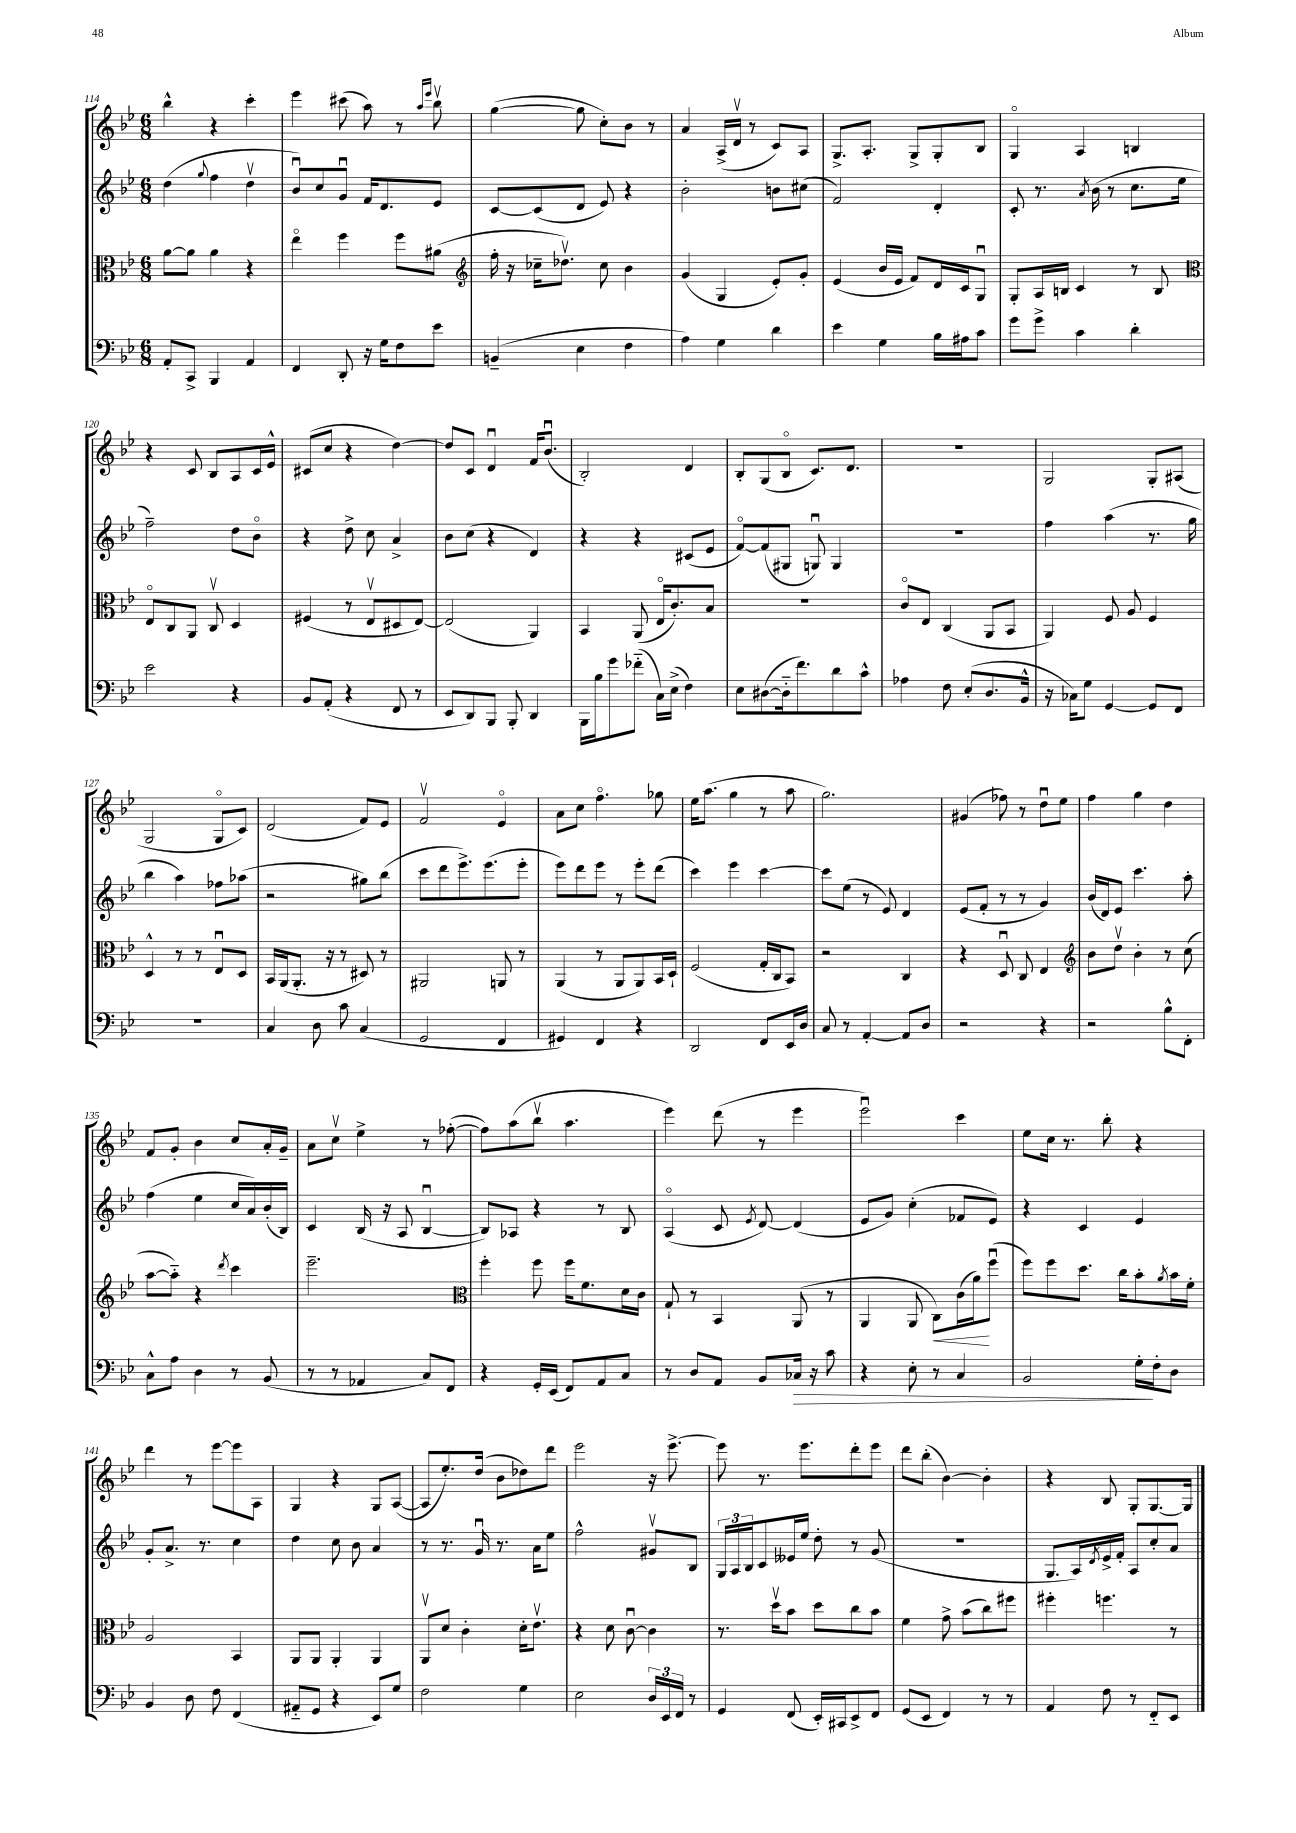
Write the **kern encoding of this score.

**kern	**kern	**kern	**kern
*staff4	*staff3	*staff2	*staff1
*clefF4	*clefC3	*clefG2	*clefG2
*k[b-e-]	*k[b-e-]	*k[b-e-]	*k[b-e-]
*M6/8	*M6/8	*M6/8	*M6/8
8AA'	[8a	(4dd	4bb-^^
8CC^	8a]	.	.
.	.	8qqgg	.
4BBB-	4a	4ff	4r
4AA	4r	4ddv	4ccc'
=	=	=	=
4FF	4ee-o	8b-u)	4eee-
.	.	8cc	.
8DD'	4ff	8gu	(8ccc#
16r	.	16f	8aa)
16G	.	8.d	.
8F	8ff	.	8r
.	.	.	16qqaa
.	.	.	16qqeee-
8e-	(8a#	8e-	8bb-v
=	=	=	=
*	*clefG2	*	*
(4BB~	16ff'	[8c	([4gg
.	16r	.	.
.	16cc-~	(8c]	.
.	8.dd-v)	.	.
4E-	.	8d	8gg]
.	8cc-	8e-)	8cc')
4F	4b-	4r	8b-
.	.	.	8r
=	=	=	=
4A)	(4g	2b-'	4a
4G	4G	.	(16A^
.	.	.	16dv
.	.	.	8r
4d	8e-')	8b	8c)
.	8g'	(8cc#	8A
=	=	=	=
4e-	(4e-	2f)	8.G^
.	.	.	8.A'
4G	16b-	.	.
.	16e-	.	.
.	8f)	.	8G^
16B-	16d	4d'	8G'
16A#	16c	.	.
8c	8Gu	.	8B-
=	=	=	=
8g	8G'	8c'	4Go
8g^	16A	8.r	.
.	16B	.	.
4c	4c	.	4A
.	.	8qa	.
.	.	(16b-	.
.	.	8r	.
4d'	8r	8.cc	4B
.	8B	.	.
.	.	16ee-	.
=	=	=	=
*	*clefC3	*	*
2e-	8E-o	2ff~)	4r
.	8C	.	.
.	8AA	.	8c
.	8Cv	.	8B-
4r	4D	8dd	8A
.	.	8b-o	16c
.	.	.	16e-^^
=	=	=	=
8BB-	(4F#	4r	(8c#
(8AA'	.	.	8cc
4r	8r	8dd^	4r
.	8E-v	8cc	.
8FF	8D#	4a^	[4dd)
8r	[8E-)	.	.
=	=	=	=
8EE-	(2E-]	8b-	8dd]
8DD)	.	(8cc	8c
8BBB-	.	4r	4du
8BBB-'	.	.	.
4DD	4AA)	4d)	16f
.	.	.	(8.b-u
=	=	=	=
16BBB-	4BB-	4r	2B-')
16B-	.	.	.
8g	.	.	.
(8f-'~	(8AA	4r	.
16C)	16E-o	.	.
(16E-^	8.c')	.	.
4F)	.	(8c#	4d
.	8B-	8e-	.
=	=	=	=
8E-	2.r	[8fo)	8B-'
([8D#	.	(8f]	(8G
16D#'~]	.	8G#	8B-o
8.f)	.	.	.
.	.	8Gu)	8.c)
8d	.	4G	.
.	.	.	8.d
8c^^	.	.	.
=	=	=	=
4A-	8co	2.r	2.r
.	8E-	.	.
8F	(4C	.	.
(8E-'	.	.	.
8.D	8AA	.	.
.	8BB-	.	.
16BB-^^	.	.	.
=	=	=	=
16r	4AA)	4ff	2G
16C-)	.	.	.
8G	.	.	.
[4GG	8F	(4aa	.
.	8A	.	.
8GG]	4F	8.r	8G'
8FF	.	.	(8A#
.	.	16gg	.
=	=	=	=
2.r	4D^^	4bb-	2G
.	8r	4aa)	.
.	8r	.	.
.	8E-u	8ff-	8Go
.	8D	(8aa-	8c)
=	=	=	=
4C	16BB-	2r	(2d
.	(16AA	.	.
.	8.AA'	.	.
8D	.	.	.
.	16r	.	.
8c	8r	.	.
(4C	8D#)	8gg#)	8f)
.	8r	(8bb-	8e-
=	=	=	=
2GG	2AA#	8ccc	2fv
.	.	8ddd	.
.	.	8.eee-^)	.
.	.	(8.eee-	.
4FF	8AA	.	4e-o
.	8r	8eee-'	.
=	=	=	=
4GG#)	(4AA	8eee-)	8a
.	.	8ddd	8cc
4FF	8r	8eee-	4.ffo
.	8AA	8r	.
4r	8AA)	8eee-'	.
.	16BB-	(8ddd	8gg-
.	16D`	.	.
=	=	=	=
2DD	(2F	4ccc)	16ee-
.	.	.	(8.aa
.	.	4eee-	4gg
8FF	16G'	[4ccc	8r
.	16C	.	.
16EE-	8BB-)	.	8aa
16D	.	.	.
=	=	=	=
8C	2r	8ccc]	2.gg)
8r	.	(8ee-	.
[4AA'	.	8r	.
.	.	8e-)	.
8AA]	4C	4d	.
8D	.	.	.
=	=	=	=
2r	4r	(8e-	(4g#
.	.	8f'	.
.	8Du	8r	8ff-)
.	8C	8r	8r
4r	4E-	4g)	8ddu
.	.	.	8ee-
=	=	=	=
*	*clefG2	*	*
2r	8b-	(16b-	4ff
.	.	16d)	.
.	8ddv	8e-	.
.	4b-'	4.ccc	4gg
8B-^^	8r	.	4dd
8FF'	(8cc	8aa'	.
=	=	=	=
8C^^	[8aa	(4ff	8f
8A	8aa'~])	.	8g'
4D	4r	4ee-	4b-
.	8qddd	.	.
8r	4ccc	16cc	8cc
.	.	16a)	.
(8BB-	.	(16b-'	16a'
.	.	16B-)	16g~
=	=	=	=
8r	2.eee-~	4c	8a
8r	.	.	8ccv
4AA-	.	(16B-	4ee-^
.	.	16r	.
.	.	8A	.
8C)	.	[4B-u	8r
8FF	.	.	([8ff-'
=	=	=	=
*	*clefC3	*	*
4r	4ff'	8B-])	8ff-])
.	.	8A-	(8aa
16GG'	8ff	4r	8bb-v
(16EE-	.	.	.
8FF)	16ff	.	4.aa
.	8.f	.	.
8AA	.	8r	.
8C	16d	8B-	.
.	16c	.	.
=	=	=	=
8r	8G`	(4Ao	4eee-)
8D	8r	.	.
8AA	4BB-	8c	(8ddd
.	.	8qe-	.
8BB-	.	[8d)	8r
16C-	(8AA	(4d]	4eee-
16r	.	.	.
8c	8r	.	.
=	=	=	=
4r	4AA	8e-	2eee-u)
.	.	8g)	.
8E-'	8AA	(4cc'	.
8r	8C)	.	.
4C	(16c	8f-	4ccc
.	16a)	.	.
.	(8ffu	8e-)	.
=	=	=	=
2BB-	8ff)	4r	8ee-
.	8ff	.	16cc
.	.	.	8.r
.	8.dd	4c	.
.	.	.	8bb-'
.	16cc	.	.
16G'	8b-'	4e-	4r
16F'	.	.	.
.	8qa	.	.
8D	16b-	.	.
.	16f'	.	.
=	=	=	=
4BB-	2A	8g'	4ddd
.	.	8.a^	.
8D	.	.	8r
.	.	8.r	.
8F	.	.	[8eee-
(4FF	4BB-	4cc	8eee-]
.	.	.	8A
=	=	=	=
8AA#'~	8AA	4dd	4G
8GG	8AA	.	.
4r	4AA'	8cc	4r
.	.	8b-	.
8EE-)	4AA	4a	8G
8G	.	.	([8A
=	=	=	=
2F	8AAv	8r	8A]
.	8d	8.r	8.ee-')
.	4c'	.	.
.	.	16gu	(16dd
.	.	8.r	8b-
4G	16d'	.	8dd-)
.	8.e-v	16a	.
.	.	8ee-	8ddd
=	=	=	=
2E-	4r	2ff^^	2eee-
.	8d	.	.
.	[8cu	.	.
24D	4c]	8g#v	16r
24EE-	.	.	.
.	.	.	[8.eee-^
24FF	.	.	.
8r	.	8B-	.
=	=	=	=
4GG	8.r	24G	8eee-]
.	.	24A	.
.	.	24B-	.
.	.	8c	8.r
.	16ddv	.	.
(8FF	8b-	16e--	.
.	.	16ee-	8.eee-
16EE-')	8dd	8dd'	.
16CC#	.	.	.
8EE-^	8cc	8r	8ddd'
8FF	8b-	(8g	8eee-
=	=	=	=
(8GG	4f	2.r	8ddd
8EE-	.	.	(8bb-'
4FF)	8g^	.	[4b-)
.	(8b-	.	.
8r	8cc)	.	4b-']
8r	8ff#	.	.
=	=	=	=
4AA	4ff#'	8.G	4r
.	.	16A)	.
.	.	8qd	.
8F	4.ff	16e-^	8B-
.	.	16f'	.
8r	.	8A	8G'
8FF'~	.	8cc'	[8.G
8EE-	8r	8a	.
.	.	.	16G]
==	==	==	==
*-	*-	*-	*-
